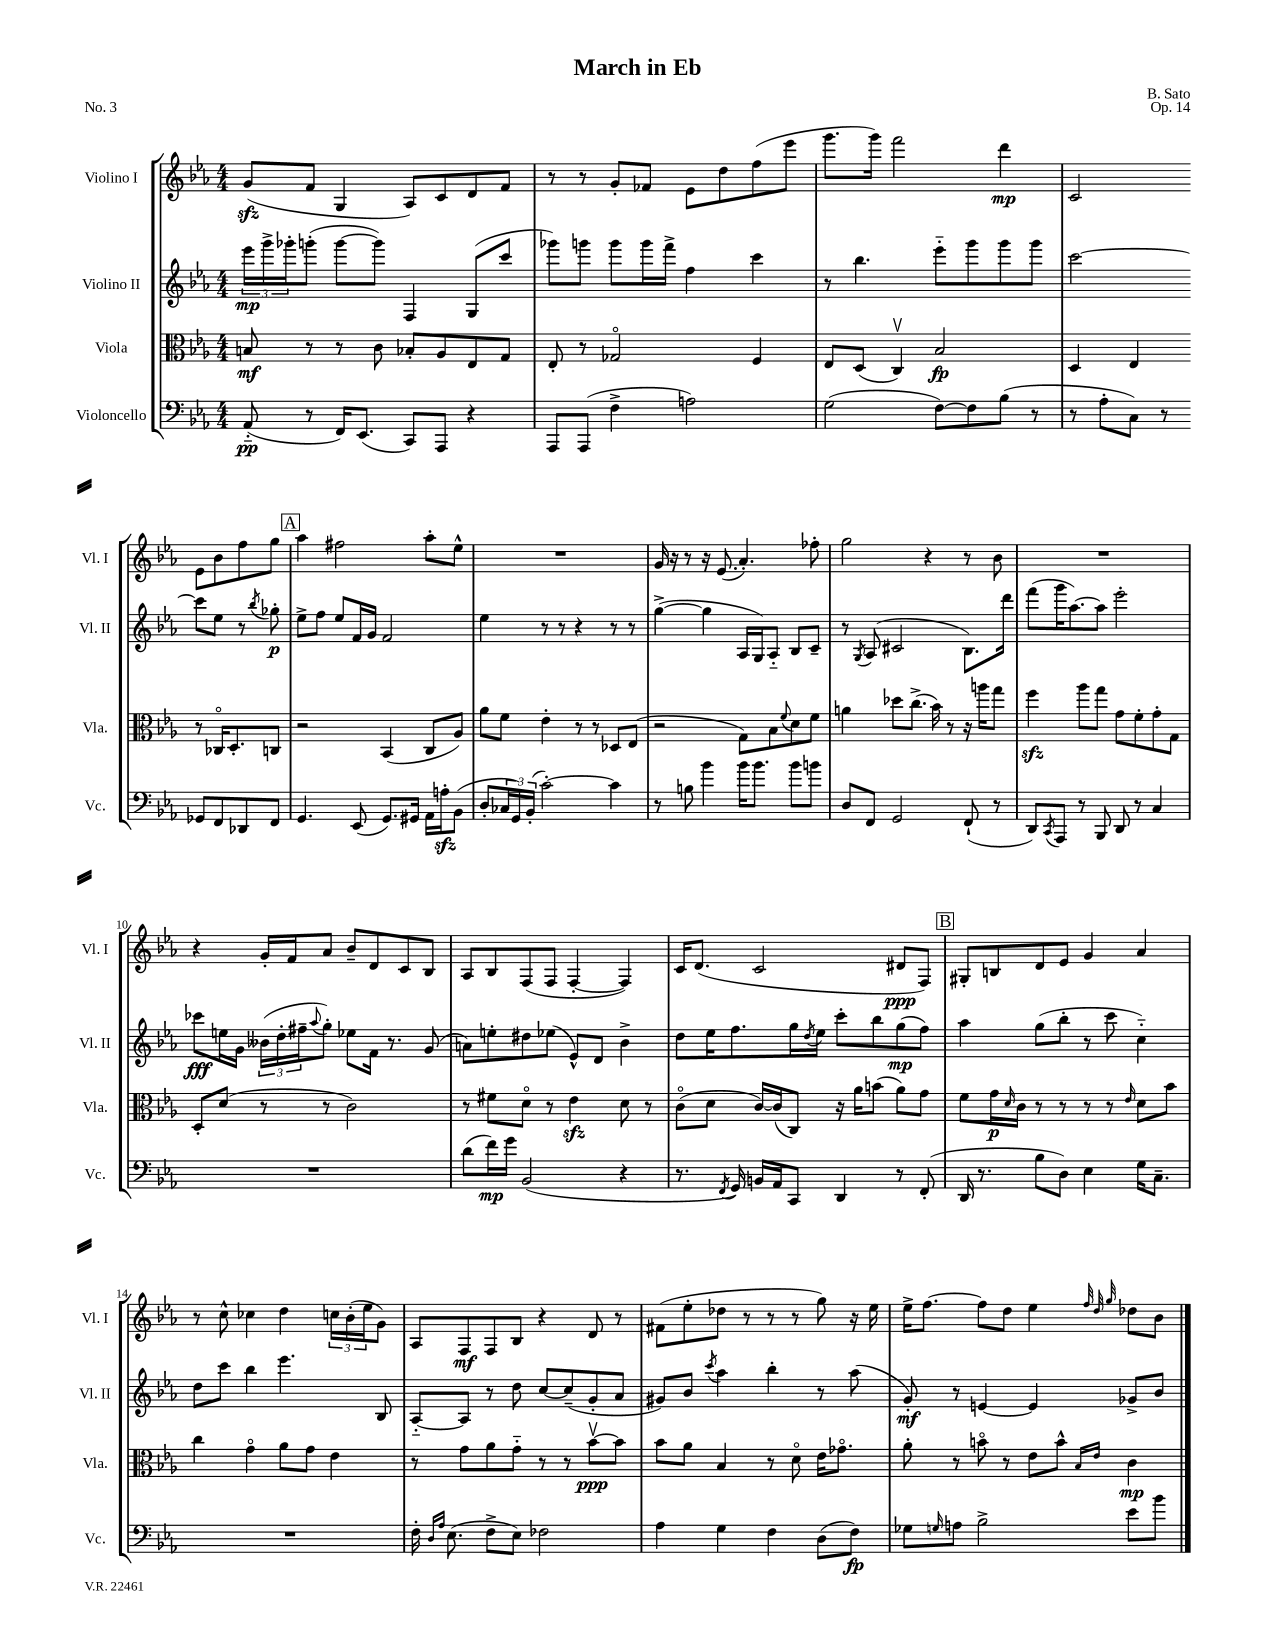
\header { title = "March in Eb" composer = "B. Sato" opus = "Op. 14" piece = "No. 3" }
<<
\new StaffGroup <<
\new Staff = "s0" \with { instrumentName = "Violino I" shortInstrumentName = "Vl. I" } {
    \clef treble \key ees \major \numericTimeSignature \time 4/4
    g'8\sfz( f'8 g4 aes8) c'8 d'8 f'8 |
    r8 r8 g'8-. fes'8 ees'8 d''8 f''8( ees'''8 |
    g'''8. g'''16) f'''2 d'''4\mp |
    c'2 ees'8 bes'8 f''8 g''8 |
    \mark \markup { \box "A" } aes''4 fis''2 aes''8-. ees''8-^ |
    R1 |
    g'16 r16 r8 r16 ees'8.( aes'4.-.) fes''8-. |
    g''2 r4 r8 bes'8 |
    R1 |
    r4 g'16-. f'16 aes'8 bes'8-- d'8 c'8 bes8 |
    aes8 bes8 f8( f8 f4~-. f4) |
    c'16 d'8.( c'2 dis'8\ppp f8) |
    \mark \markup { \box "B" } gis8-. b8 d'8 ees'8 g'4 aes'4 |
    r8 c''8-^ ces''4 d''4 \tuplet 3/2 { c''16 bes'16-.( ees''16 } g'8) |
    aes8 f8\mf f8 bes8 r4 d'8 r8 |
    fis'8( ees''8-. des''8 r8 r8 r8 g''8) r16 ees''16 |
    ees''16-> f''8.~ f''8 d''8 ees''4 \grace { f''32 d''32 g''32 } des''8 bes'8 \bar "|." |
}
\new Staff = "s1" \with { instrumentName = "Violino II" shortInstrumentName = "Vl. II" } {
    \clef treble \key ees \major \numericTimeSignature \time 4/4
    \tuplet 3/2 { ees'''16\mp g'''16-> ges'''16-. } g'''8-.( g'''8~ g'''8) f4 g8( c'''8 |
    ges'''8) g'''8 g'''8 g'''16 f'''16-> f''4 c'''4 |
    r8 bes''4. ees'''8-_ g'''8 g'''8 g'''8 |
    c'''2~ c'''8 ees''8 r8 \acciaccatura { bes''8 } ges''8-.\p |
    \mark \markup { \box "A" } ees''8-> f''8 ees''8 f'16 g'16 f'2 |
    ees''4 r8 r8 r4 r8 r8 |
    g''4~->( g''4 aes16 g16) aes8-_ bes8 c'8-- |
    r8 \acciaccatura { g8 } aes8( cis'2 bes8.) d'''16 |
    f'''8( g'''16 aes''8.~) aes''8 ees'''2-. |
    ces'''8\fff e''16 g'16 \tuplet 3/2 { beses'16( d''16-. fis''16-- } \appoggiatura { aes''8 } g''8-.) ees''8 f'16 r8. g'8( |
    a'8) e''8-. dis''8 ees''8( ees'8-^) d'8 bes'4-> |
    d''8 ees''16 f''8. g''16 \acciaccatura { d''8 } ees''16 c'''8-. bes''8 g''8\mp( f''8) |
    \mark \markup { \box "B" } aes''4 g''8( bes''8-. r8 c'''8 c''4-_) |
    d''8 c'''8 bes''4 ees'''4. bes8 |
    aes8~-_ aes8 r8 d''8 c''8~ c''8--( g'8-. aes'8 |
    gis'8) bes'8 \acciaccatura { c'''8 } aes''4 bes''4-. r8 aes''8( |
    g'8-.\mf) r8 e'4~ e'4 ges'8-> bes'8 \bar "|." |
}
\new Staff = "s2" \with { instrumentName = "Viola" shortInstrumentName = "Vla." } {
    \clef alto \key ees \major \numericTimeSignature \time 4/4
    b8\mf r8 r8 c'8 bes8-. aes8 ees8 g8 |
    ees8-. r8 ges2\flageolet f4 |
    ees8 d8( c4\upbow) bes2\fp |
    d4 ees4 r8 ces16\flageolet d8.-. c8 |
    \mark \markup { \box "A" } r2 bes,4( c8 aes8) |
    aes'8 f'8 ees'4-. r8 r8 des8 ees8( |
    r2 g8) bes8 \appoggiatura { f'8 } d'8 f'8 |
    a'4 des''8 c''8.->( bes'16) r8 r16 a''16 g''8 |
    f''4\sfz aes''8 g''8 g'8 f'8-. g'8-. g8 |
    d8-. d'8( r8 r8 c'2) |
    r8 fis'8 d'8\flageolet r8 ees'4\sfz d'8 r8 |
    c'8\flageolet( d'8 c'16~) c'16( c8) r16 aes'16 b'8( aes'8) g'8 |
    \mark \markup { \box "B" } f'8 g'16\p \grace { d'16 } c'16 r8 r8 r8 r8 \grace { ees'16 } d'8 bes'8 |
    c''4 g'4\flageolet aes'8 g'8 ees'4 |
    r8 g'8 aes'8 g'8-_ r8 r8 bes'8~\upbow\ppp bes'8 |
    bes'8 aes'8 bes4 r8 d'8\flageolet ees'16 ges'8.\flageolet |
    aes'8-. r8 b'8\flageolet r8 ees'8 b'8-^ \grace { bes16 ees'16 } c'4\mp \bar "|." |
}
\new Staff = "s3" \with { instrumentName = "Violoncello" shortInstrumentName = "Vc." } {
    \clef bass \key ees \major \numericTimeSignature \time 4/4
    aes,8-_\pp( r8 f,16) ees,8.( c,8) aes,,8 r4 |
    aes,,8 aes,,8( f4-> a2) |
    g2( f8~) f8 bes8( r8 |
    r8 aes8-. c8) r8 ges,8 f,8 des,8 f,8 |
    \mark \markup { \box "A" } g,4. ees,8( g,8.) gis,16 aes,16 a16-.\sfz bes,8( |
    d8-. \tuplet 3/2 { ces16 g,16) bes,16-.( } c'2~-.) c'4 |
    r8 b8 bes'4 bes'16 bes'8. bes'8 b'8 |
    d8 f,8 g,2 f,8-!( r8 |
    d,8) \acciaccatura { c,8 } aes,,8 r8 bes,,8 d,8 r8 c4 |
    R1 |
    d'8( f'16\mp) g'16 bes,2( r4 |
    r8. \acciaccatura { f,8 } g,16) b,16 aes,16 c,8 d,4 r8 f,8-.( |
    \mark \markup { \box "B" } d,16 r8. bes8 d8) ees4 g16 c8.-- |
    R1 |
    f16-. \grace { d16 aes16 } ees8.( f8-> ees8) fes2 |
    aes4 g4 f4 d8( f8\fp) |
    ges8 \grace { g16 } a8 bes2-> ees'8 bes'8 \bar "|." |
}
>>
>>
